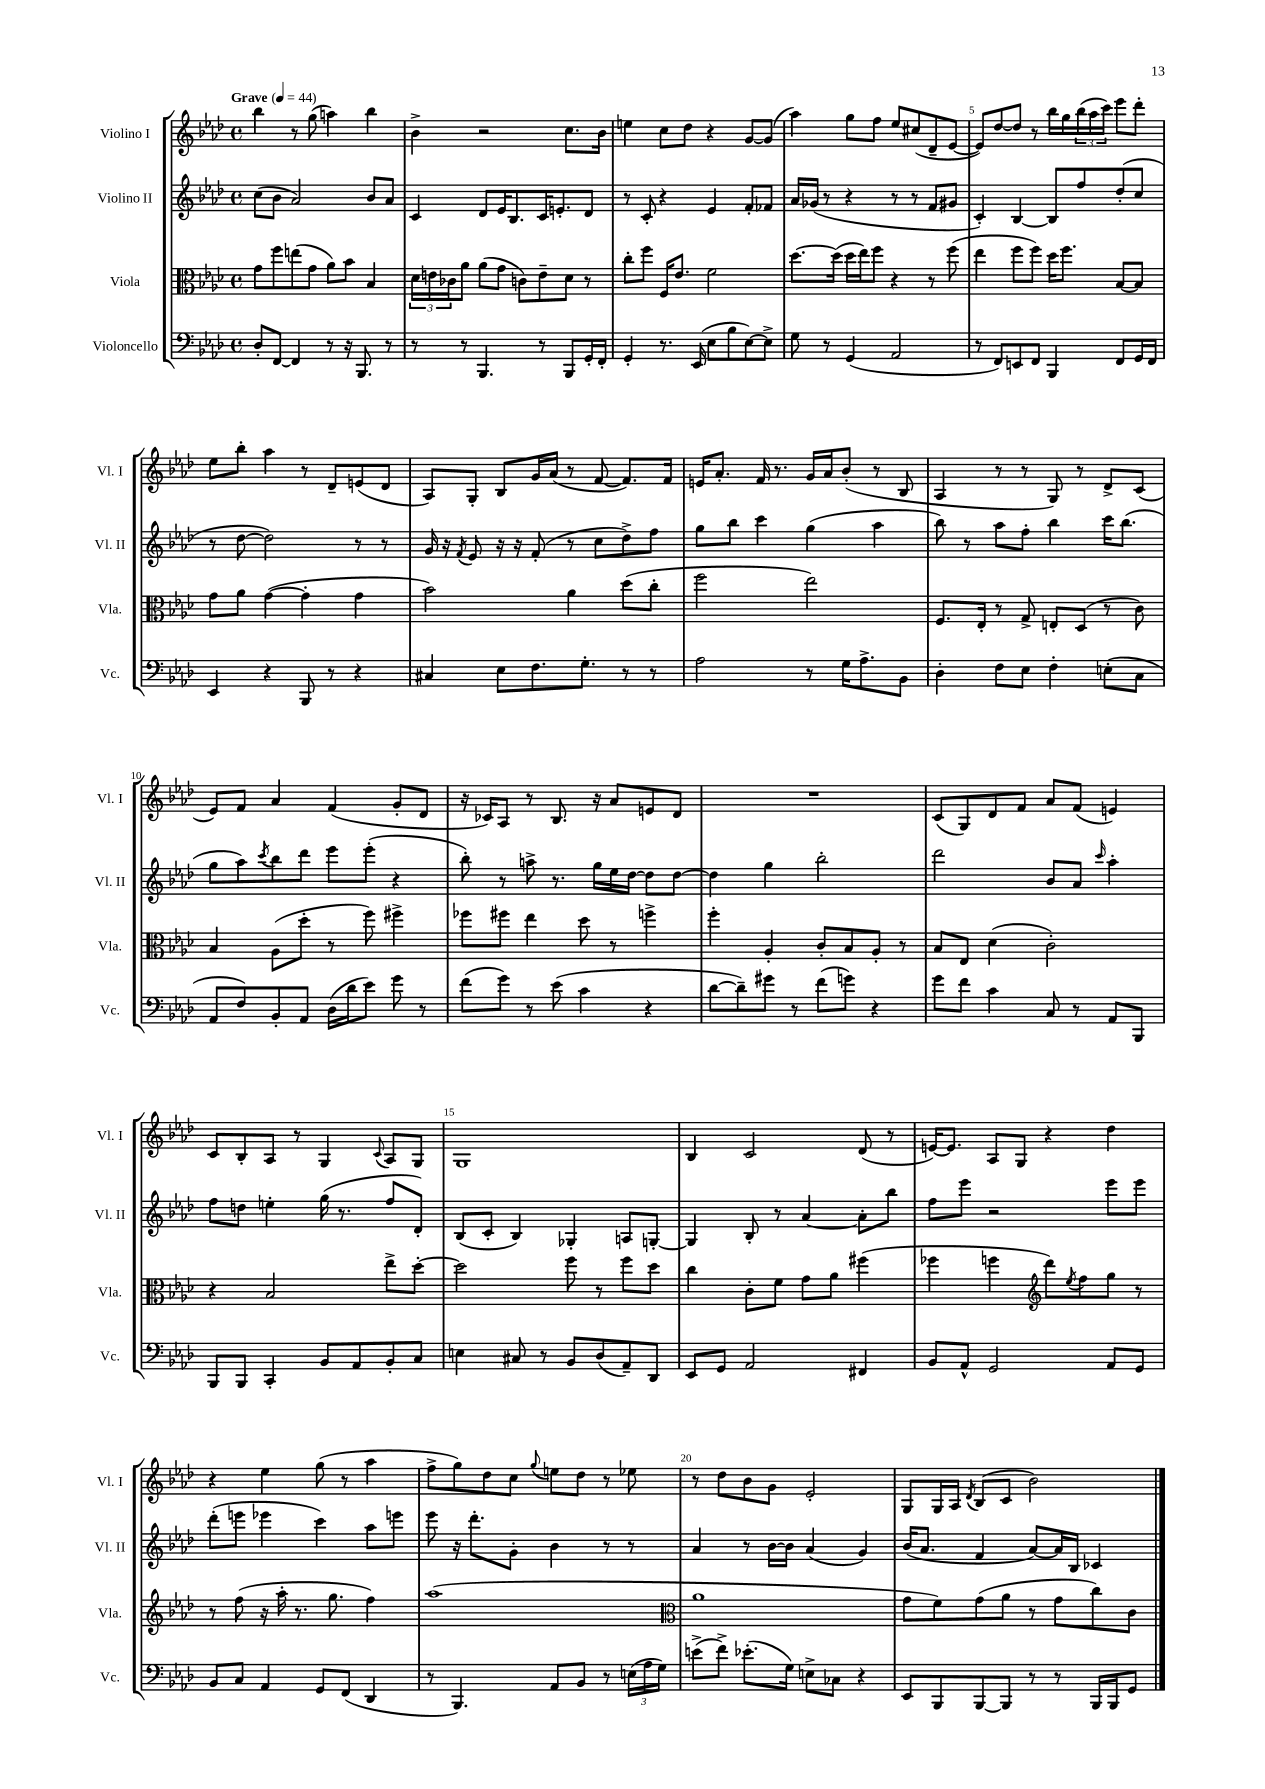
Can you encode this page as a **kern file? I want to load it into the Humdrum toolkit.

**kern	**kern	**kern	**kern
*staff4	*staff3	*staff2	*staff1
*clefF4	*clefC3	*clefG2	*clefG2
*k[b-e-a-d-]	*k[b-e-a-d-]	*k[b-e-a-d-]	*k[b-e-a-d-]
*M4/4	*M4/4	*M4/4	*M4/4
*met(c)	*met(c)	*met(c)	*met(c)
*MM44	*MM44	*MM44	*MM44
8D-'	8g	(8cc	4bb-
[8FF	8ff	8b-	.
4FF]	(8ee	2a-)	8r
.	8g	.	(8gg
8r	8a-)	.	4aa)
16r	8b-	.	.
8.BBB-	.	.	.
.	4B-	8b-	4bb-
8r	.	8a-	.
=	=	=	=
8r	24d-	4c	4b-^
.	24e	.	.
.	24c-	.	.
8r	8a-	.	.
4.BBB-	(8a-	8d-	2r
.	8g	16e-	.
.	.	8.B-	.
.	8c)	.	.
8r	8e~	16c	.
.	.	8.e'	.
8BBB-	8d-	.	8.cc
16GG'	8r	8d-	.
16FF'	.	.	16b-
=	=	=	=
4GG'	8cc'	8r	4ee
.	8ff	8c'	.
8.r	16F	4r	8cc
.	8.e-	.	.
.	.	.	8dd-
(16EE-	.	.	.
8E-	2f	4e-	4r
8B-	.	.	.
[8E-)	.	8f'	[8g
8E-^]	.	8f-	(8g]
=	=	=	=
8G	[8.dd-	16a-	4aa-)
.	.	(16g-	.
8r	.	8r	.
.	(16dd-]	.	.
(4GG	16dd-	4r	8gg
.	16ee-)	.	.
.	8ff	.	8ff
2AA-	4r	8r	8ee-
.	.	8r	(8cc#
.	8r	8f	8d-~
.	(8ff	8g#	[8e-
=	=	=	=
8r	4ee-	4c')	8e-])
8FF)	.	.	[8dd-
8EE	8ff	[4B-	8dd-]
8FF	8ff)	.	8r
4BBB-	16dd-	8B-]	16bb-
.	8.ff	.	16gg
.	.	8ff	(24bb-
.	.	.	24aa-
.	.	.	24ccc)
8FF	[8B-	(8dd-'	8eee-
16GG	8B-]	8cc	8ddd-'
16FF	.	.	.
=	=	=	=
4EE-	8g	8r	8ee-
.	8a-	[8dd-	8bb-'
4r	([4g	2dd-])	4aa-
8BBB-	4g']	.	8r
8r	.	.	8d-~
4r	4g	8r	(8e
.	.	8r	8d-
=	=	=	=
4C#	2b-)	16g	8A-)
.	.	16r	.
.	.	8qf	.
.	.	8e-	8G'
8E-	.	16r	8B-
.	.	16r	.
8.F	.	(8f'	16g
.	.	.	(16a-
.	4a-	8r	8r
8.G'	.	.	.
.	.	8cc	[8f
8r	(8dd-	8dd-^)	8.f])
8r	8cc'	8ff	.
.	.	.	16f
=	=	=	=
2A-	2ff	8gg	16e
.	.	.	8.a-'
.	.	8bb-	.
.	.	4ccc	16f
.	.	.	8.r
8r	2ee-)	(4gg	16g
.	.	.	16a-
16G	.	.	(8b-'
8.A-^	.	.	.
.	.	4aa-	8r
8BB-	.	.	8B-
=	=	=	=
4D-'	8.F	8bb-)	4A-
.	.	8r	.
.	16E-'	.	.
8F	8r	8aa-	8r
8E-	8G^	8ff'	8r
4F'	8E'	4bb-	8G)
.	(8D-	.	8r
(8E'	8r	16ccc	8d-^
.	.	(8.bb-	.
8C	8c)	.	(8c
=	=	=	=
8AA-	4B-	8gg	8e-)
8F)	.	8aa-)	8f
.	.	8qccc	.
8BB-'	(8A-	8bb-	4a-
8AA-	8dd-'	8ddd-	.
(16D-	8r	8eee-	(4f
16d-	.	.	.
8e-)	8ff)	(8eee-'	.
8g	4ff#^	4r	8g'
8r	.	.	8d-
=	=	=	=
(8f	8ff-	8bb-')	16r
.	.	.	16c-)
8g)	8ff#	8r	8A-
8r	4ee-	8aa^	8r
(8e-	.	8.r	8.B-
4c	8dd-	.	.
.	.	16gg	16r
.	8r	16ee-	8a-
.	.	[16dd-	.
4r	4ff^	8dd-]	8e
.	.	[8dd-	8d-
=	=	=	=
[8d-	4ff'	4dd-]	1r
8d-~])	.	.	.
8g#	4A-'	4gg	.
8r	.	.	.
(8f	8c'	2bb-'	.
8g)	8B-	.	.
4r	8A-'	.	.
.	8r	.	.
=	=	=	=
8g	8B-	2ddd-	(8c
8f	8E-	.	8G)
4c	(4d-	.	8d-
.	.	.	8f
8C	2c')	8b-	8a-
8r	.	8a-	(8f
.	.	16qqccc	.
8AA-	.	4aa-'	4e)
8BBB-	.	.	.
=	=	=	=
8BBB-	4r	8ff	8c
8BBB-	.	8dd	8B-'
4CC'	2B-	4ee'	8A-
.	.	.	8r
8BB-	.	(16gg	4G
.	.	8.r	.
8AA-	.	.	.
.	.	.	8qqc
8BB-'	8ee-^	8ff	8A-
8C	[8dd-'	8d-')	8G
=	=	=	=
4E	2dd-]	(8B-	1G
.	.	8c'	.
8C#	.	4B-)	.
8r	.	.	.
8BB-	8ff	4G-'	.
(8D-	8r	.	.
8AA-~)	8ff	8A	.
8DD-	8dd-	[8G'	.
=	=	=	=
8EE-	4cc	4G]	4B-
8GG	.	.	.
2AA-	8c'	8B-'	2c
.	8f	8r	.
.	8g	[4a-	.
.	8a-	.	.
4FF#	(4ff#	8a-']	(8d-
.	.	8bb-	8r
=	=	=	=
8BB-	4ff-	8ff	[16e)
.	.	.	8.e]
8AA-^^	.	8eee-	.
2GG	4ff	2r	8A-
.	.	.	8G
*	*clefG2	*	*
.	8ddd-)	.	4r
.	8qee-	.	.
.	8ff	.	.
8AA-	8gg	8eee-	4dd-
8GG	8r	8eee-	.
=	=	=	=
8BB-	8r	(8ddd-'	4r
8C	(8ff	8eee	.
4AA-	16r	4eee-	4ee-
.	16aa-'	.	.
.	8.r	.	.
8GG	.	4ccc)	(8gg
.	8.gg	.	.
(8FF	.	.	8r
4DD-	4ff)	8aa-	4aa-
.	.	8eee	.
=	=	=	=
8r	(1aa-	8eee-	8ff^
4.BBB-)	.	16r	8gg)
.	.	8.ddd-'	.
.	.	.	8dd-
.	.	8g'	8cc
.	.	.	8qqgg
8AA-	.	4b-	8ee
8BB-	.	.	8dd-
8r	.	8r	8r
(24E	.	8r	8ee-
24A-	.	.	.
24G)	.	.	.
=	=	=	=
*	*clefC3	*	*
(8e^	1a-	4a-	8r
8f^)	.	.	8dd-
(8.e-'	.	8r	8b-
.	.	[16b-	8g
16G)	.	16b-]	.
8E^	.	(4a-	2e-'
8C-	.	.	.
4r	.	4g)	.
=	=	=	=
8EE-	8g	(16b-	8G
.	.	8.a-	.
8BBB-	8f)	.	16G
.	.	.	16A-
.	.	.	8qd-
[8BBB-	(8g	4f	(8B-
8BBB-]	8a-	.	8c
8r	8r	[8a-)	2b-)
8r	8g	16a-]	.
.	.	16B-	.
16BBB-	8cc)	4c-	.
16BBB-	.	.	.
8GG	8c	.	.
==	==	==	==
*-	*-	*-	*-
